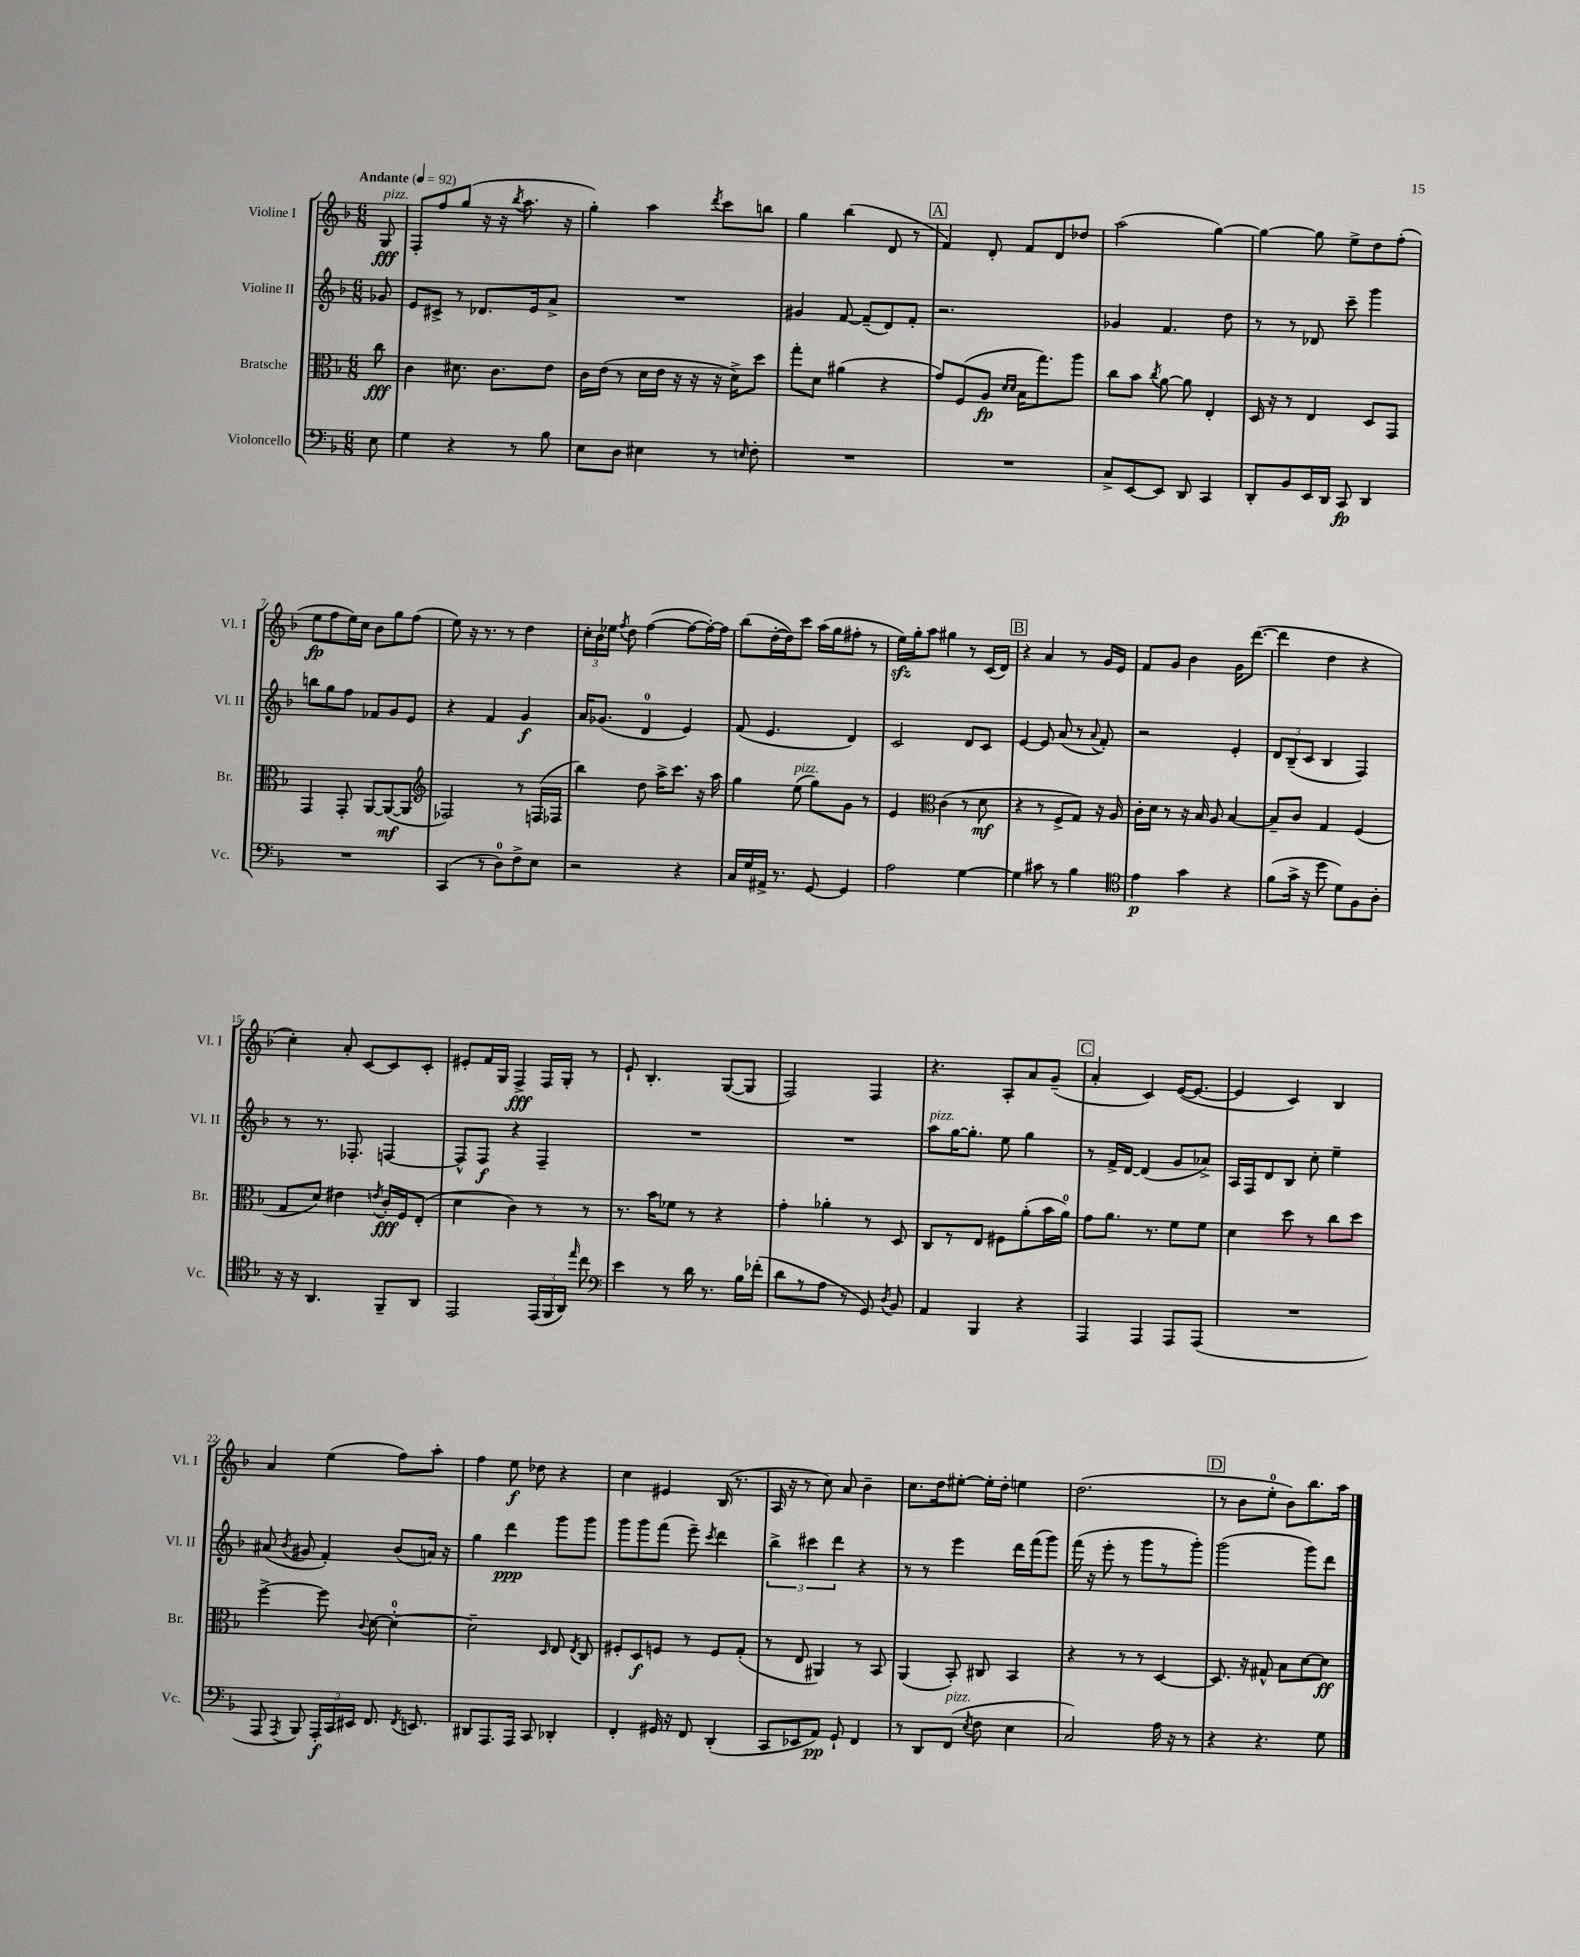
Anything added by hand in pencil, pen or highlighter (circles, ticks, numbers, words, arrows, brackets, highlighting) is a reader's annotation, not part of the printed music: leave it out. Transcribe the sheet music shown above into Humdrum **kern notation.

**kern	**dynam	**kern	**dynam	**kern	**dynam	**kern	**dynam
*part4	*part4	*part3	*part3	*part2	*part2	*part1	*part1
*staff4	*staff4	*staff3	*staff3	*staff2	*staff2	*staff1	*staff1
*I"Violoncello	*	*I"Bratsche	*	*I"Violine II	*	*I"Violine I	*
*I'Vc.	*	*I'Br.	*	*I'Vl. II	*	*I'Vl. I	*
*clefF4	*	*clefC3	*	*clefG2	*	*clefG2	*
*k[b-]	*	*k[b-]	*	*k[b-]	*	*k[b-]	*
*M6/8	*	*M6/8	*	*M6/8	*	*M6/8	*
*MM92	*	*MM92	*	*MM92	*	*MM92	*
=	=	=	=	=	=	=	=
!	!	!	!	!	!	!LO:TX:a:B:t=Andante	!
!	!	!	!	!	!	!LO:TX:a:i:t=pizz.	!
8E\	.	8cc\	fff	8g-X/	.	8G/	fff
=1	=1	=1	=1	=1	=1	=1	=1
4G\	.	4c\	.	8e/L	.	8F'/L	.
.	.	.	.	8c#X^/J	.	8ff/	.
4r	.	8.d#X\	.	8r	.	(8gg/J	.
.	.	.	.	8.d-X/L	.	16r	.
.	.	8.c\L	.	.	.	16r	.
.	.	.	.	.	.	8qbb-/	.
8r	.	.	.	.	.	8.aa\	.
.	.	.	.	16e/k	.	.	.
8B-\	.	8e\J	.	8a^/J	.	.	.
.	.	.	.	.	.	16r	.
=2	=2	=2	=2	=2	=2	=2	=2
8E\L	.	16c\LL	.	2.r	.	4gg'\)	.
.	.	(16e\JJ	.	.	.	.	.
8D\J	.	8r	.	.	.	.	.
4E#X\	.	16d\LL	.	.	.	4aa\	.
.	.	16e\JJ	.	.	.	.	.
.	.	16r	.	.	.	.	.
.	.	16r	.	.	.	.	.
.	.	.	.	.	.	8qddd/	.
8r	.	16r	.	.	.	8ccc\L	.
.	.	16d^\KL)	.	.	.	.	.
16qqEn/	.	.	.	.	.	.	.
8F'\	.	8dd\J	.	.	.	8bbn\J	.
=3	=3	=3	=3	=3	=3	=3	=3
2.r	.	8gg'\L	.	4g#X/	.	4gg\	.
.	.	8d\J	.	.	.	.	.
.	.	(4a#X\	.	[8f/	.	(4bb-\	.
.	.	.	.	(8f~/L]	.	.	.
.	.	4r	.	8d/)	.	8d/	.
.	.	.	.	8f'/J	.	8r	.
!!LO:REH:place=s1:t=A
=4	=4	=4	=4	=4	=4	=4	=4
2.r	.	8g/L)	.	2.r	.	4f/)	.
.	.	(8F/	.	.	.	.	.
.	.	8A/J	fp	.	.	8d'/	.
.	.	16qqd/LL	.	.	.	.	.
.	.	16qqd/JJ	.	.	.	.	.
.	.	16B-\KL	.	.	.	8f/L	.
.	.	8.gg\)	.	.	.	.	.
.	.	.	.	.	.	8d/	.
.	.	8aa\J	.	.	.	8dd-X/J	.
=5	=5	=5	=5	=5	=5	=5	=5
8C^/L	.	8cc\L	.	4g-X/	.	(2aa\	.
[8EE/	.	8b-\J	.	.	.	.	.
.	.	8qcc/	.	.	.	.	.
8EE/J]	.	[8a\	.	4.f/	.	.	.
8DD/	.	8a\]	.	.	.	.	.
4CC/	.	4E'/	.	.	.	[4gg\)	.
.	.	.	.	8dd\	.	.	.
=6	=6	=6	=6	=6	=6	=6	=6
8DD'/L	.	16D/	.	8r	.	4gg\_	.
.	.	16r	.	.	.	.	.
8BB-/	.	8r	.	8r	.	.	.
16EE/L	.	4E/	.	8d-X/	.	8gg\]	.
16DD/JJ	.	.	.	.	.	.	.
8CC/	fp	.	.	8ccc~\	.	8ee^\L	.
4DD/	.	8D/L	.	4ggg\	.	8dd\	.
.	.	8GG/J	.	.	.	(8ff'\J	.
!!LO:LB:g=z
=7	=7	=7	=7	=7	=7	=7	=7
2.r	.	4GG/	.	8bbn\L	.	8ee\L	fp
.	.	.	.	8gg\	.	8ff\	.
.	.	8GG'/	.	8ff\J	.	16ee\L)	.
.	.	.	.	.	.	16cc\JJ	.
.	.	[8AA/L	.	8f-X/L	.	8b-\L	.
.	.	(8AA/_	mf	8g/	.	8gg\	.
.	.	8AA/J]	.	8e/J	.	(8ff\J	.
=8	=8	=8	=8	=8	=8	=8	=8
*	*	*clefG2	*	*	*	*	*
(4CC/	.	2F-X/)	.	4r	.	8ee\)	.
.	.	.	.	.	.	16r	.
.	.	.	.	.	.	8.r	.
8r	.	.	.	4f/	.	.	.
8D\L)	.	.	.	.	.	8r	.
8F^\	.	8r	.	4g/	f	4dd\	.
8E\J	.	(16Fn/LL	.	.	.	.	.
.	.	16F-X/JJ	.	.	.	.	.
=9	=9	=9	=9	=9	=9	=9	=9
2r	.	4bb-\)	.	16a/KL	.	24cc'\LL	.
.	.	.	.	.	.	24b-\	.
.	.	.	.	(8.g-X/J	.	.	.
.	.	.	.	.	.	24ee-X\JJ	.
.	.	.	.	.	.	8qff/	.
.	.	.	.	.	.	8dd\	.
.	.	8dd\	.	4d/	.	([4ff\	.
.	.	16aa^\KL	.	.	.	.	.
.	.	8.ccc\J	.	.	.	.	.
4r	.	.	.	4e/)	.	8ff\L_	.
.	.	16r	.	.	.	16ff'\L_)	.
.	.	16aa\	.	.	.	16ff\JJ]	.
=10	=10	=10	=10	=10	=10	=10	=10
16C/LL	.	4gg\	.	(8f/	.	(8bb-\L	.
16G/	.	.	.	.	.	.	.
16AA#X^/JJ	.	.	.	4.e/	.	[16dd'\L	.
8.r	.	.	.	.	.	16dd\J])	.
!	!	!LO:TX:a:i:t=pizz.	!	!	!	!	!
.	.	(8ee\	.	.	.	8ccc\J	.
[8GG/	.	8gg\L)	.	.	.	(16aa\LL	.
.	.	.	.	.	.	16gg\J	.
4GG/]	.	8g\J	.	4d/)	.	8ff#X'\J	.
.	.	8r	.	.	.	8r	.
=11	=11	=11	=11	=11	=11	=11	=11
2A\	.	4e/	.	2c/	.	16eezz\LL)	.
.	.	.	.	.	.	16gg'\J	.
.	.	.	.	.	.	8aa\J	.
*	*	*clefC3	*	*	*	*	*
.	.	(4c\	.	.	.	4gg#X\	.
[4G\	.	8r	.	8d/L	.	8r	.
.	.	8d\	mf	8c/J	.	(16c/LL	.
.	.	.	.	.	.	16d/JJ)	.
!!LO:REH:place=s1:t=B
=12	=12	=12	=12	=12	=12	=12	=12
4G\]	.	4r	.	[4e/	.	4r	.
8c#X\	.	8r	.	8e/]	.	4a/	.
8r	.	8F^/L	.	(8a/	.	.	.
4B-\	.	8G/J)	.	8r	.	8r	.
.	.	.	.	8qqa/	.	.	.
.	.	16r	.	8f'/)	.	16g/LL	.
.	.	16A/	.	.	.	16e/JJ	.
=13	=13	=13	=13	=13	=13	=13	=13
*clefC4	*	*	*	*	*	*	*
4e\	p	16c'\LL	.	2r	.	8f/L	.
.	.	16d\JJ	.	.	.	.	.
.	.	8r	.	.	.	8g/J	.
4g\	.	16r	.	.	.	4b-\	.
.	.	16B-/	.	.	.	.	.
.	.	8A/	.	.	.	.	.
4r	.	[4B-/	.	4e'/	.	16g\KL	.
.	.	.	.	.	.	([8.ddd\J	.
=14	=14	=14	=14	=14	=14	=14	=14
(8f\L	.	8B-~/L]	.	12d/L	.	4ddd\]	.
.	.	.	.	(12B-~/	.	.	.
16g^\Jk	.	8c/J	.	.	.	.	.
.	.	.	.	12c/J	.	.	.
16r	.	.	.	.	.	.	.
8dd\	.	4G/	.	4B-/	.	4dd\	.
8d\L)	.	.	.	.	.	.	.
8F\	.	(4F/	.	4F/)	.	4r	.
8A'\J	.	.	.	.	.	.	.
!!LO:LB:g=z
=15	=15	=15	=15	=15	=15	=15	=15
16r	.	8G/L	.	8r	.	4cc'\)	.
16r	.	.	.	.	.	.	.
4.AA/	.	8d/J)	.	8.r	.	.	.
.	.	4e#X\	.	.	.	8a'/	.
.	.	.	.	8.F-X'/	.	.	.
.	.	.	.	.	.	[8c/L	.
.	.	8qen/	.	.	.	.	.
8FF~/L	.	16c'/LL	fff	[4Fn/	.	8c/]	.
.	.	16F/J	.	.	.	.	.
8AA/J	.	(8E'/J	.	.	.	8c'/J	.
=16	=16	=16	=16	=16	=16	=16	=16
2EE/	.	4d\	.	8F^^/L]	.	8e#X'/L	.
.	.	.	.	8F/J	f	16f/L	.
.	.	.	.	.	.	16G/JJ	.
.	.	4c\)	.	4r	.	4F^/	fff
(24EE/LL	.	8r	.	4F~/	.	16F/LL	.
24FF/	.	.	.	.	.	.	.
.	.	.	.	.	.	16G'/JJ	.
24AA/JJ)	.	.	.	.	.	.	.
16qqee/	.	.	.	.	.	.	.
8cc\	.	8r	.	.	.	8r	.
=17	=17	=17	=17	=17	=17	=17	=17
*clefF4	*	*	*	*	*	*	*
4e\	.	8.r	.	2.r	.	8e`/	.
.	.	.	.	.	.	4.B-'/	.
.	.	16b-\KL	.	.	.	.	.
8r	.	8f-X\J	.	.	.	.	.
16d\	.	8r	.	.	.	.	.
8.r	.	.	.	.	.	.	.
.	.	4r	.	.	.	([8G/L	.
16B-\LL	.	.	.	.	.	8G/J]	.
(16f-X'\JJ	.	.	.	.	.	.	.
=18	=18	=18	=18	=18	=18	=18	=18
8d\L	.	4g'\	.	2.r	.	2F/)	.
8r	.	.	.	.	.	.	.
8A\J	.	4a-X'\	.	.	.	.	.
8r	.	.	.	.	.	.	.
8GG/)	.	8r	.	.	.	4F/	.
8qD/	.	.	.	.	.	.	.
8BB-/	.	8D/	.	.	.	.	.
=19	=19	=19	=19	=19	=19	=19	=19
!	!	!	!	!LO:TX:a:i:t=pizz.	!	!	!
4AA/	.	8C/L	.	8aa\L	.	4.r	.
.	.	8r	.	[16gg\K	.	.	.
.	.	.	.	8.gg'\J]	.	.	.
4BBB-/	.	8E/J	.	.	.	.	.
.	.	8F#X\L	.	8ee\	.	8A'/L	.
4r	.	(8a'\	.	4gg\	.	8a/	.
.	.	16b-\L	.	.	.	(8g~/J	.
.	.	16a\JJ)	.	.	.	.	.
!!LO:REH:place=s1:t=C
=20	=20	=20	=20	=20	=20	=20	=20
4AAA/	.	8g\L	.	8r	.	4a'/	.
.	.	8.a\J	.	16f^/LL	.	.	.
.	.	.	.	[16d/JJ	.	.	.
4AAA/	.	.	.	(4d/]	.	4c/)	.
.	.	8.r	.	.	.	.	.
8AAA/L	.	8f\L	.	8g/L	.	([16e/KL	.
.	.	.	.	.	.	8.e/J_	.
(8AAA/J	.	8f\J	.	8a-X^/J)	.	.	.
=21	=21	=21	=21	=21	=21	=21	=21
2.r	.	4d\	.	16A/LL	.	4e/]	.
.	.	.	.	16F/J	.	.	.
.	.	.	.	8d/	.	.	.
.	.	8dd\	.	8B-/J	.	4c/)	.
.	.	8r	.	8cc'\	.	.	.
.	.	8cc\L	.	4ee~\	.	4B-/	.
.	.	8dd\J	.	.	.	.	.
!!LO:LB:g=z
=22	=22	=22	=22	=22	=22	=22	=22
8AAA/	.	[4ff^\	.	(8a#X/	.	4a/	.
8qAAA/	.	.	.	8qb-/	.	.	.
8BBB-/)	.	.	.	8g#X/	.	.	.
24AAA'/LL	f	8ff\]	.	4f'/)	.	(4ee\	.
24CC/	.	.	.	.	.	.	.
24EE#X/JJ	.	.	.	.	.	.	.
.	.	8qqc/	.	.	.	.	.
8.FF/	.	[8d\	.	.	.	.	.
.	.	4d'\_	.	(8b-/L	.	8ff\L)	.
8qFF/	.	.	.	.	.	.	.
8.EEn/	.	.	.	.	.	.	.
.	.	.	.	16an/Jk)	.	8aa'\J	.
.	.	.	.	16r	.	.	.
=23	=23	=23	=23	=23	=23	=23	=23
8DD#X/L	.	2d~\]	.	4gg\	.	4ff\	.
8.AAA/	.	.	.	.	.	.	.
.	.	.	.	4ddd\	ppp	8ee\	f
16AAA/Jk	.	.	.	.	.	.	.
8CC/	.	.	.	.	.	8dd-X\	.
.	.	16qqD/	.	.	.	.	.
4DD-X'/	.	8E/	.	8ggg\L	.	4r	.
.	.	8qE/	.	.	.	.	.
.	.	8C/	.	8ggg\J	.	.	.
=24	=24	=24	=24	=24	=24	=24	=24
4FF'/	.	8F#X'/L	.	8ggg\L	.	4cc\	.
.	.	8D/	f	8ggg\	.	.	.
16GG#X/	.	8Fn/J	.	(8fff\J	.	4e#X/	.
16r	.	.	.	.	.	.	.
8FF/	.	8r	.	8eee~\)	.	.	.
.	.	.	.	8qccc/	.	.	.
(4DD'/	.	8F/L	.	4ddd\	.	(16B-/	.
.	.	.	.	.	.	8.r	.
.	.	(8G'/J	.	.	.	.	.
=25	=25	=25	=25	=25	=25	=25	=25
8CC/L	.	8r	.	6bb-^\	.	16A/	.
.	.	.	.	.	.	16r	.
8EE-X/	.	8E/	.	.	.	8r	.
.	.	.	.	6ccc#X\	.	.	.
8AA/J)	pp	4AA#X/)	.	.	.	8cc\)	.
.	.	.	.	6ddd\	.	.	.
8GG`/	.	.	.	.	.	8a/	.
4FF/	.	8r	.	4r	.	4b-~\	.
.	.	8BB-/	.	.	.	.	.
=26	=26	=26	=26	=26	=26	=26	=26
8r	.	(4AA/	.	8r	.	8.cc\L	.
8DD/L	.	.	.	8r	.	.	.
.	.	.	.	.	.	16dd\k	.
!LO:TX:a:i:t=pizz.	!	!	!	!	!	!	!
(8FF/J	.	8BB-'/)	.	4eee\	.	[8ee#X'\J	.
8qE/	.	.	.	.	.	.	.
8F\	.	8C#X/	.	.	.	16ee#'\LL]	.
.	.	.	.	.	.	16dd'\JJ	.
4E\	.	4BB-/	.	16ddd\LL	.	4een\	.
.	.	.	.	(16fff\J	.	.	.
.	.	.	.	8ggg\J)	.	.	.
=27	=27	=27	=27	=27	=27	=27	=27
2C/)	.	4r	.	(16fff\	.	(2.dd\	.
.	.	.	.	16r	.	.	.
.	.	.	.	8eee'\	.	.	.
.	.	8r	.	8r	.	.	.
.	.	8r	.	8ggg\L	.	.	.
16A\	.	[4D/	.	8r	.	.	.
16r	.	.	.	.	.	.	.
8r	.	.	.	8ggg'\J)	.	.	.
!!LO:REH:place=s1:t=D
=28	=28	=28	=28	=28	=28	=28	=28
4r	.	8.D/]	.	(2ggg\	.	8r	.
.	.	.	.	.	.	8b-\L	.
.	.	16r	.	.	.	.	.
4.r	.	8G#X^^/	.	.	.	8ee'\J	.
.	.	8B-\L	.	.	.	8b-\L)	.
.	.	[8d\	.	8ggg\L)	.	8.bb-\	.
8G\	.	8d\J]	ff	8ddd\J	.	.	.
.	.	.	.	.	.	16aa\Jk	.
==	==	==	==	==	==	==	==
*-	*-	*-	*-	*-	*-	*-	*-
